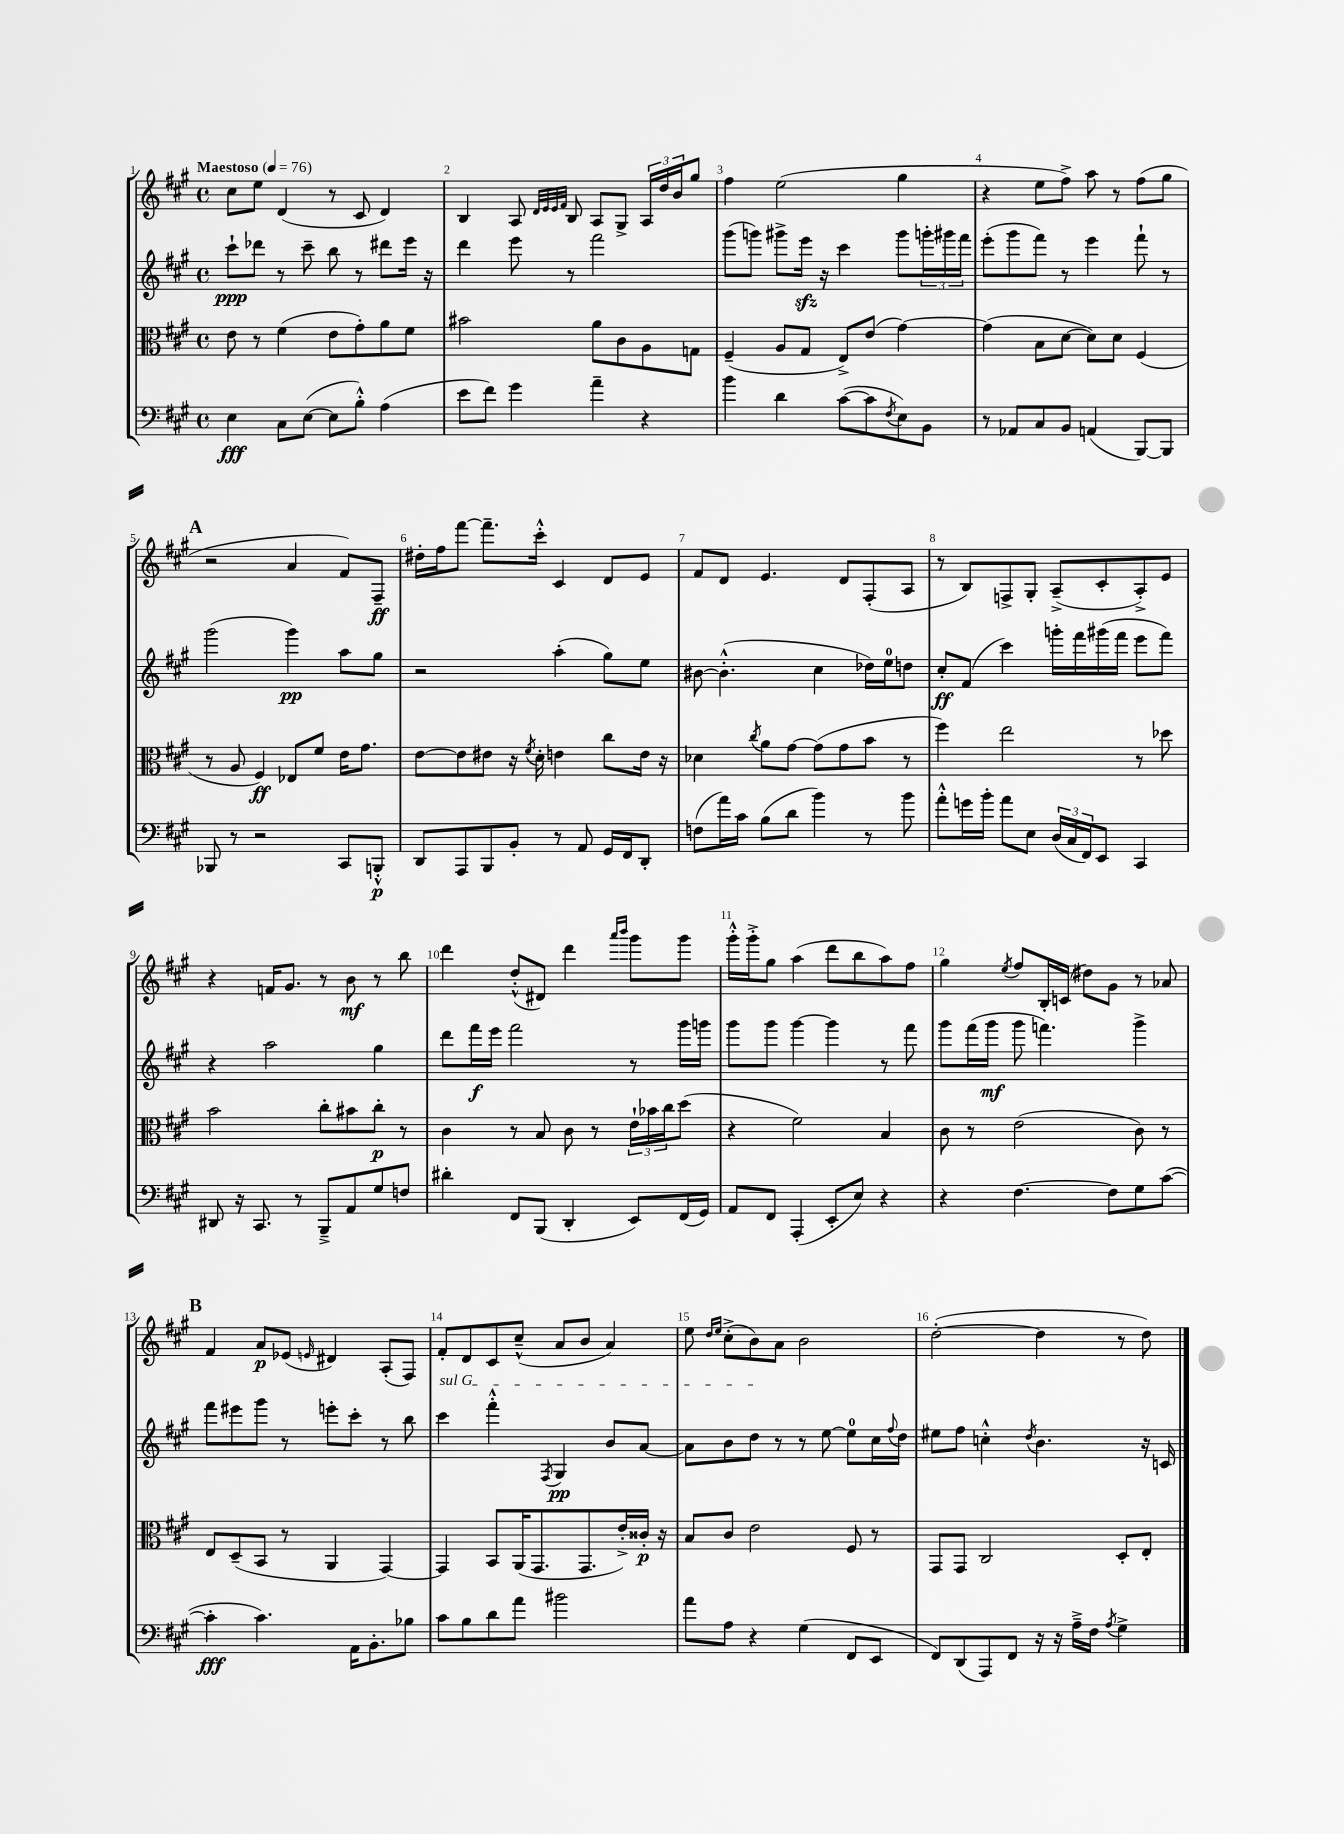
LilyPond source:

<<
\new StaffGroup <<
\new Staff = "s0" {
    \clef treble \key a \major \defaultTimeSignature \time 4/4 \tempo "Maestoso" 4 = 76
    cis''8 e''8 d'4( r8 cis'8 d'4) |
    b4 a8 \grace { d'32 e'32 e'32 fis'32 } b8 a8 gis8-> \tuplet 3/2 { a16 d''16 b'16 } gis''8 |
    fis''4 e''2( gis''4 |
    r4 e''8 fis''8->) a''8 r8 fis''8( gis''8 |
    \mark \markup { \bold "A" } r2 a'4 fis'8) fis8--\ff |
    dis''16-. fis''16 fis'''8~ fis'''8.-- cis'''16-.-^ cis'4 d'8 e'8 |
    fis'8 d'8 e'4. d'8 fis8-.( a8 |
    r8 b8) f8-> gis8-. a8--->( cis'8-. a8-.->) e'8 |
    r4 f'16 gis'8. r8 b'8\mf r8 b''8 |
    d'''4 d''8-.-^( dis'8) d'''4 \grace { a'''16 b'''16 } gis'''8 gis'''8 |
    gis'''16-.-^ gis'''16-.-> gis''8 a''4( d'''8 b''8 a''8) fis''8 |
    gis''4 \acciaccatura { e''8 } fis''8 b16-. c'16( dis''8) gis'8 r8 aes'8 |
    \mark \markup { \bold "B" } fis'4 a'8\p ees'8( \grace { e'16 } dis'4) a8-.( fis8) |
    fis'8-. d'8 cis'8 cis''8---^( a'8 b'8 a'4) |
    e''8 \grace { d''16 e''16 } cis''8-.->( b'8) a'8 b'2 |
    d''2~-.( d''4 r8 d''8) \bar "|." |
}
\new Staff = "s1" {
    \clef treble \key a \major \defaultTimeSignature \time 4/4
    cis'''8-!\ppp des'''8 r8 cis'''8-- b''8 r8 dis'''8 e'''16 r16 |
    d'''4 e'''8 r8 fis'''2 |
    gis'''8( g'''8) gis'''8-> e'''16\sfz r16 cis'''4 gis'''8 \tuplet 3/2 { g'''16-. gis'''16 fis'''16 } |
    e'''8-.( gis'''8 fis'''8) r8 e'''4 fis'''8-! r8 |
    \mark \markup { \bold "A" } gis'''2( gis'''4\pp) a''8 gis''8 |
    r2 a''4-.( gis''8) e''8 |
    bis'8~ bis'4.-.-^( cis''4 des''16) e''16-0 d''8 |
    cis''8-.\ff fis'8( cis'''4) g'''16-. fis'''16 gis'''16( fis'''16 e'''8 fis'''8) |
    r4 a''2 gis''4 |
    d'''8 fis'''16\f e'''16 fis'''2 r8 gis'''16 g'''16 |
    gis'''8 gis'''8 gis'''4~ gis'''4 r8 fis'''8 |
    gis'''8 fis'''16( gis'''16\mf gis'''8 f'''4.) gis'''4-> |
    \mark \markup { \bold "B" } fis'''8 eis'''8 gis'''8 r8 e'''8-. cis'''8-. r8 b''8 |
    \once \override TextSpanner.bound-details.left.text = \markup { \italic "sul G" } cis'''4\startTextSpan fis'''4-.-^ \acciaccatura { fis8 } gis4\pp b'8 a'8~ |
    a'8 b'8 d''8\stopTextSpan r8 r8 e''8~ e''8-0 cis''16 \appoggiatura { fis''8 } d''16 |
    eis''8 fis''8 c''4-.-^ \acciaccatura { d''8 } b'4. r16 c'16 \bar "|." |
}
\new Staff = "s2" {
    \clef alto \key a \major \defaultTimeSignature \time 4/4
    e'8 r8 fis'4( e'8 gis'8-.) a'8 fis'8 |
    bis'2 a'8 cis'8 a8 g8 |
    fis4--( a8 gis8 e8->) e'8( gis'4~) |
    gis'4( b8 d'8~ d'8) d'8 fis4( |
    \mark \markup { \bold "A" } r8 a8 fis4\ff) ees8 fis'8 e'16 gis'8. |
    e'8~ e'8 eis'8 r16 \acciaccatura { fis'8 } d'16-. e'4 cis''8 e'16 r16 |
    des'4 \acciaccatura { cis''8 } a'8 gis'8~ gis'8( gis'8 b'8 r8 |
    fis''4) e''2 r8 des''8 |
    b'2 cis''8-. bis'8 cis''8-.\p r8 |
    cis'4 r8 b8 cis'8 r8 \tuplet 3/2 { e'16-! bes'16 cis''16 } d''8( |
    r4 fis'2) b4 |
    cis'8 r8 e'2( cis'8) r8 |
    \mark \markup { \bold "B" } e8 d8--( b,8 r8 a,4 gis,4~) |
    gis,4 b,8 a,16( gis,8. gis,8. e'16-.->) cisis'16-.\p r16 |
    b8 cis'8 e'2 fis8 r8 |
    gis,8 gis,8 cis2 d8-. e8-. \bar "|." |
}
\new Staff = "s3" {
    \clef bass \key a \major \defaultTimeSignature \time 4/4
    e4\fff cis8 e8~( e8 b8-.-^) a4( |
    e'8 fis'8) gis'4 a'4-- r4 |
    b'4 d'4 cis'8~( cis'8 \acciaccatura { fis8 } e8) b,8 |
    r8 aes,8 cis8 b,8 a,4( b,,8~) b,,8 |
    \mark \markup { \bold "A" } bes,,8 r8 r2 cis,8 b,,8-.-^\p |
    d,8 a,,8 b,,8 b,8-. r8 a,8 gis,16 fis,16 d,8-. |
    f8( a'16) cis'16 b8( d'8 b'4) r8 b'8 |
    a'8-.-^ g'16 b'16-. a'8 e8 \tuplet 3/2 { d16( cis16 fis,16) } e,8 cis,4 |
    dis,8 r16 cis,8. r8 b,,8---> a,8 gis8 f8 |
    dis'4-. fis,8 b,,8( d,4-. e,8) fis,16( gis,16) |
    a,8 fis,8 a,,4-.( e,8-. e8) r4 |
    r4 fis4.~ fis8 gis8 cis'8~( |
    \mark \markup { \bold "B" } cis'4-.\fff cis'4.) a,16 b,8.-. bes8 |
    cis'8 b8 d'8 a'8 bis'2 |
    a'8 a8 r4 gis4( fis,8 e,8 |
    fis,8) d,8( a,,8) fis,8 r16 r16 a16---> fis16 \acciaccatura { a8 } gis4-> \bar "|." |
}
>>
>>
\layout { \context { \Score \override BarNumber.break-visibility = ##(#f #t #t) barNumberVisibility = #all-bar-numbers-visible } }
